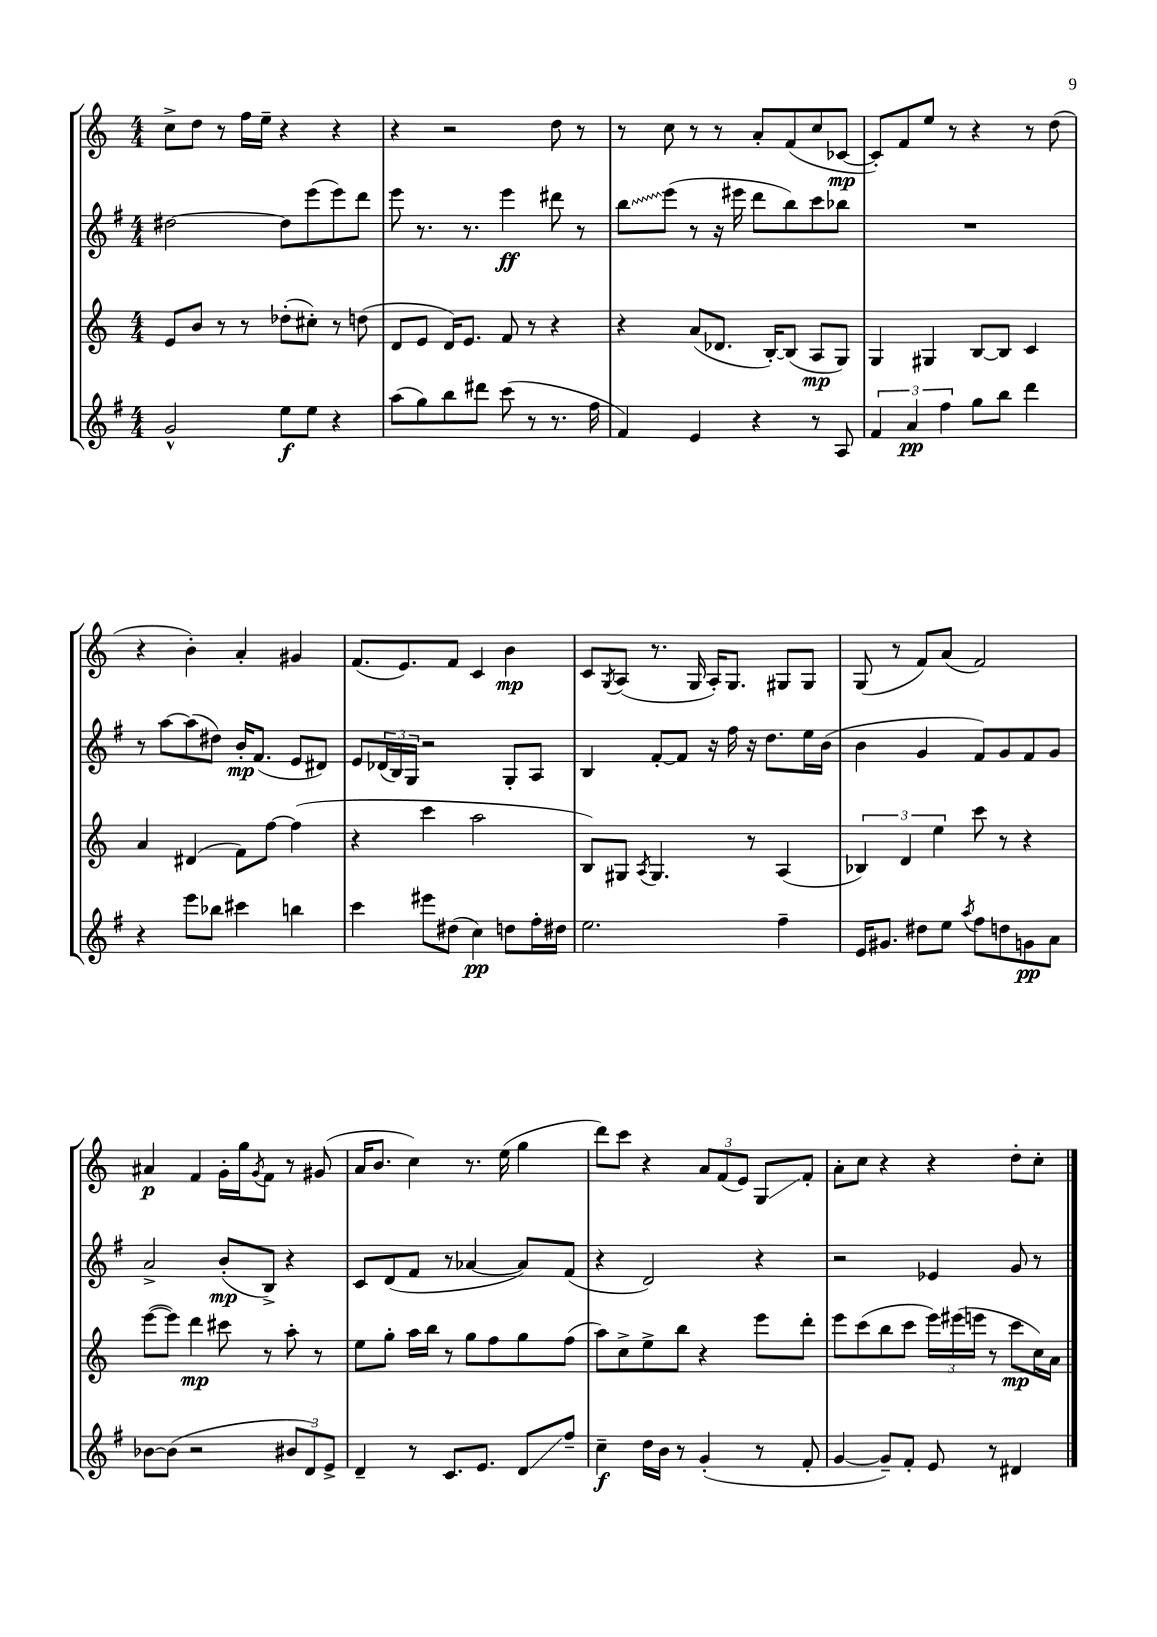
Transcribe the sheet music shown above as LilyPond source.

<<
\new StaffGroup <<
\new Staff = "s0" {
    \clef treble \key c \major \numericTimeSignature \time 4/4
    c''8-> d''8 r8 f''16 e''16-- r4 r4 |
    r4 r2 d''8 r8 |
    r8 c''8 r8 r8 a'8-. f'8( c''8 ces'8~\mp |
    ces'8-.) f'8 e''8 r8 r4 r8 d''8( |
    r4 b'4-.) a'4-. gis'4 |
    f'8.( e'8.) f'8 c'4 b'4\mp |
    c'8 \acciaccatura { g8 } a8( r8. g16 a16-.) g8. gis8 gis8 |
    g8( r8 f'8) a'8( f'2) |
    ais'4\p f'4 g'16-. g''16 \acciaccatura { g'8 } f'8 r8 gis'8( |
    a'16 b'8. c''4) r8. e''16( g''4 |
    d'''8) c'''8 r4 \tuplet 3/2 { a'8 f'8( e'8) } g8\glissando f'8-. |
    a'8-. c''8 r4 r4 d''8-. c''8-. \bar "|." |
}
\new Staff = "s1" {
    \clef treble \key g \major \numericTimeSignature \time 4/4
    dis''2~ dis''8 e'''8( e'''8) d'''8 |
    e'''8 r8. r8. e'''4\ff dis'''8 r8 |
    \once \override Glissando.style = #'zigzag b''8\glissando e'''8( r8 r16 eis'''16 d'''8 b''8) c'''8 bes''8 |
    R1 |
    r8 a''8~ a''8( dis''8) b'16-.\mp fis'8.( e'8 dis'8) |
    e'8 \tuplet 3/2 { des'16( b16) g16 } r2 g8-. a8 |
    b4 fis'8~-. fis'8 r16 fis''16 r16 d''8. e''16 b'16( |
    b'4 g'4 fis'8) g'8 fis'8 g'8 |
    a'2-> b'8-.\mp( b8->) r4 |
    c'8 d'8( fis'8 r8 aes'4~ aes'8) fis'8( |
    r4 d'2) r4 |
    r2 ees'4 g'8 r8 \bar "|." |
}
\new Staff = "s2" {
    \clef treble \key c \major \numericTimeSignature \time 4/4
    e'8 b'8 r8 r8 des''8-.( cis''8-.) r8 d''8( |
    d'8 e'8 d'16) e'8. f'8 r8 r4 |
    r4 a'8( des'8. b16~-.) b8( a8\mp g8) |
    g4 gis4 b8~ b8 c'4 |
    a'4 dis'4( f'8) f''8~ f''4( |
    r4 c'''4 a''2 |
    b8) gis8 \acciaccatura { a8 } gis4. r8 a4( |
    \tuplet 3/2 { bes4) d'4 e''4 } c'''8 r8 r4 |
    e'''8~( e'''8) d'''4\mp cis'''8 r8 a''8-. r8 |
    e''8 g''8-. a''16 b''16 r8 g''8 f''8 g''8 f''8( |
    a''8) c''8-> e''8-> b''8 r4 e'''8 d'''8-. |
    e'''8 c'''8( b''8 c'''8 \tuplet 3/2 { e'''16) eis'''16( e'''16 } r8 c'''8\mp c''16) a'16 \bar "|." |
}
\new Staff = "s3" {
    \clef treble \key g \major \numericTimeSignature \time 4/4
    g'2-^ e''8\f e''8 r4 |
    a''8( g''8) b''8 dis'''8 c'''8( r8 r8. fis''16 |
    fis'4) e'4 r4 r8 a8 |
    \tuplet 3/2 { fis'4 a'4\pp fis''4 } g''8 b''8 d'''4 |
    r4 e'''8 bes''8 cis'''4 b''4 |
    c'''4 eis'''8 dis''8( c''4\pp) d''8 fis''16-. dis''16 |
    e''2. fis''4-- |
    e'16 gis'8. dis''8 e''8 \acciaccatura { a''8 } fis''8 d''8 g'8\pp a'8 |
    bes'8~ bes'8( r2 \tuplet 3/2 { bis'8 d'8) e'8-> } |
    d'4-- r8 c'8. e'8. d'8\glissando fis''8-- |
    c''4--\f d''16 b'16 r8 g'4-.( r8 fis'8-. |
    g'4~ g'8--) fis'8-. e'8 r8 dis'4 \bar "|." |
}
>>
>>
\layout { \context { \Score \remove "Bar_number_engraver" } }
